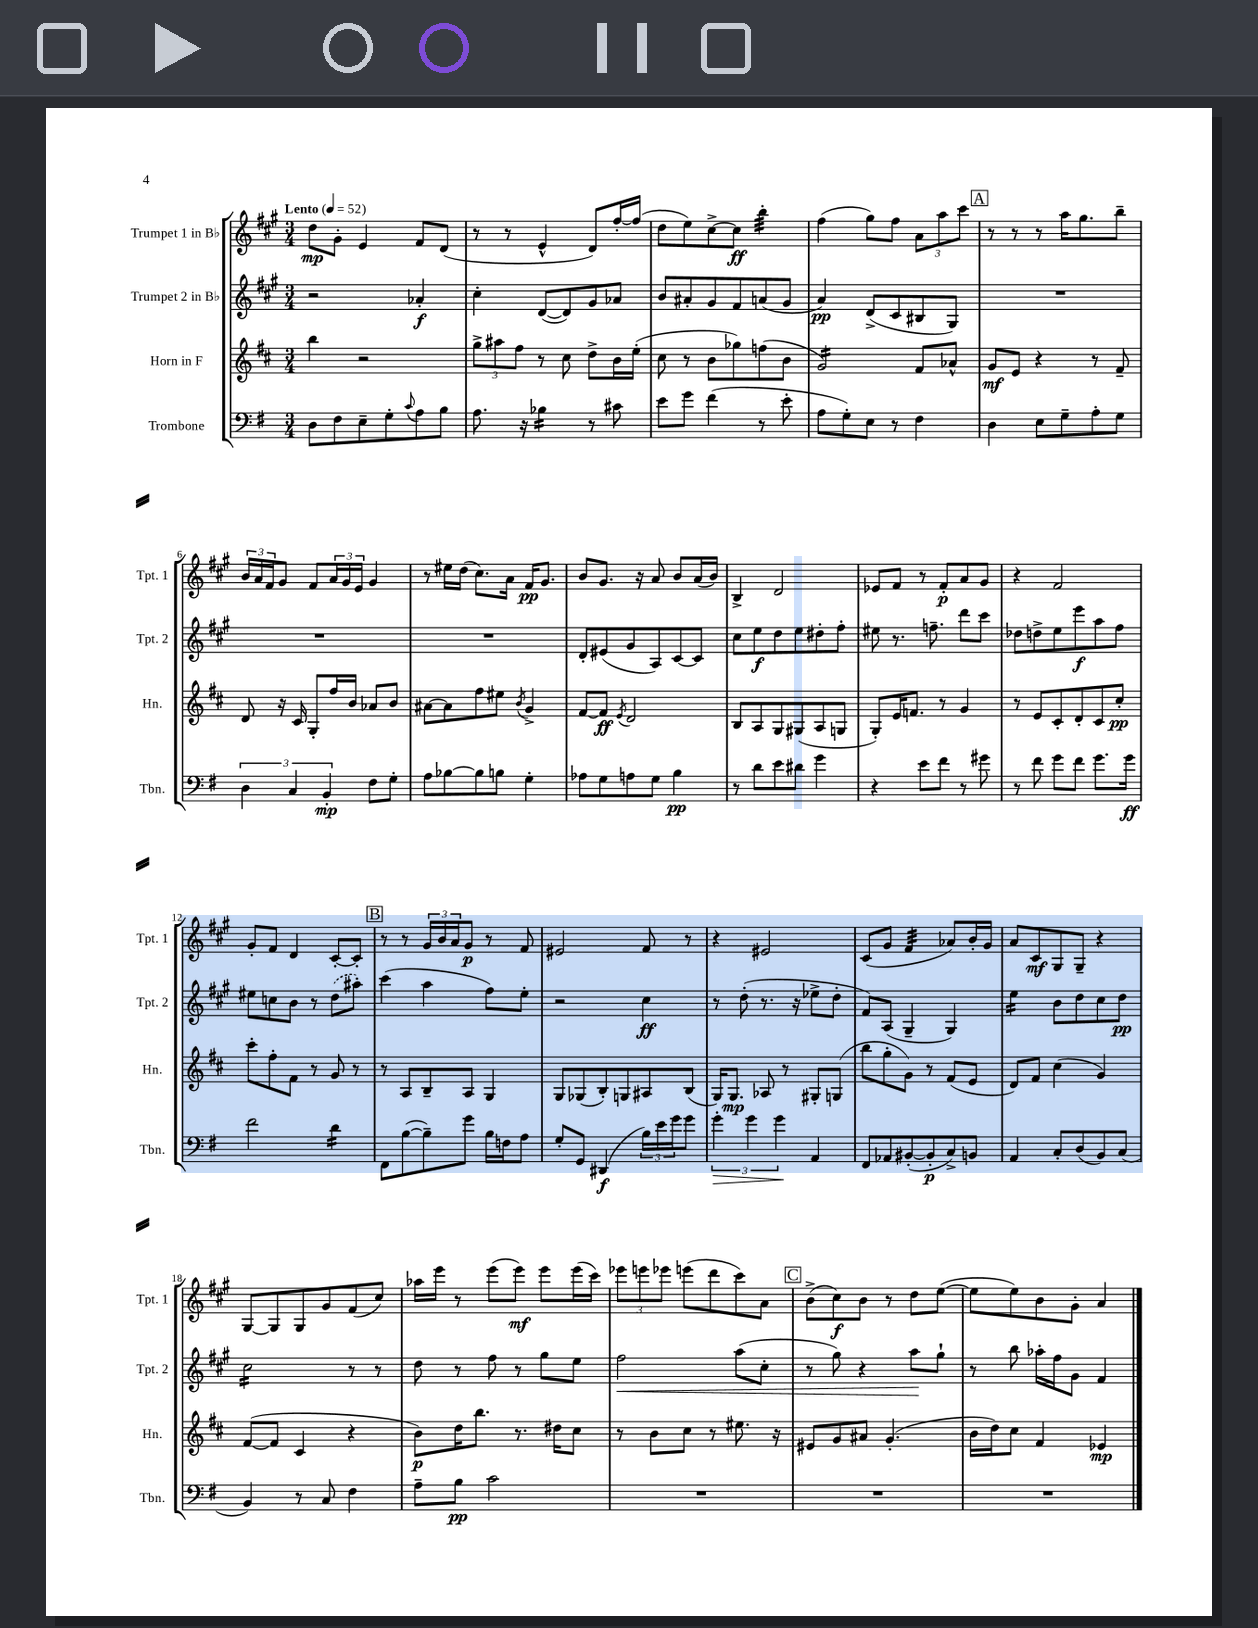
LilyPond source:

<<
\new StaffGroup <<
\new Staff = "s0" \with { instrumentName = "Trumpet 1 in Bb" shortInstrumentName = "Tpt. 1" } {
    \clef treble \key a \major \numericTimeSignature \time 3/4 \tempo "Lento" 4 = 52
    d''8\mp gis'8-. e'4 fis'8 d'8( |
    r8 r8 e'4-^ d'8) fis''16~-. fis''16( |
    d''8 e''8) cis''8~-> cis''8\ff b''4:32-. |
    fis''4( gis''8) fis''8 \tuplet 3/2 { a'8 a''8 cis'''8 } |
    \mark \markup { \box "A" } r8 r8 r8 a''16 gis''8. b''8-- |
    \tuplet 3/2 { b'16 a'16 fis'16 } gis'8 fis'8 \tuplet 3/2 { a'16 gis'16 e'16 } gis'4 |
    r8 eis''16 d''16( cis''8.) a'16 fis'16\pp gis'8. |
    b'8 gis'8. r16 a'8 b'8 a'16( b'16) |
    b4-> d'2 |
    ees'8 fis'8 r8 fis'8-.\p a'8 gis'8 |
    r4 fis'2 |
    gis'8-. fis'8 d'4 cis'8~-. cis'8-. |
    \mark \markup { \box "B" } r8 r8 \tuplet 3/2 { gis'16 b'16 a'16 } gis'8\p r8 fis'8 |
    eis'2 fis'8 r8 |
    r4 eis'2 |
    cis'8( gis'8 fis'4:32 aes'8) b'16-. gis'16 |
    a'8 cis'8\mf gis8 gis8-- r4 |
    gis8~ gis8 gis8 gis'8 fis'8( cis''8) |
    aes''16 e'''16 r8 e'''8( e'''8\mf) e'''8 e'''16( cis'''16) |
    \tuplet 3/2 { ees'''8 e'''8 ees'''8 } e'''8( d'''8 cis'''8) a'8 |
    \mark \markup { \box "C" } b'8->( cis''8\f) b'8 r8 d''8 e''8~( |
    e''8 e''8) b'8 gis'8-. a'4 \bar "|." |
}
\new Staff = "s1" \with { instrumentName = "Trumpet 2 in Bb" shortInstrumentName = "Tpt. 2" } {
    \clef treble \key a \major \numericTimeSignature \time 3/4
    r2 aes'4-.\f |
    cis''4-. d'8~( d'8) gis'8 aes'8 |
    b'8 ais'8-. gis'8 fis'8 a'8( gis'8 |
    a'4\pp) d'8->( cis'8 bis8 gis8) |
    \mark \markup { \box "A" } R2. |
    R2. |
    R2. |
    d'8-. eis'8( gis'8 a8) cis'8~ cis'8 |
    cis''8 e''8\f d''8 e''8 dis''8-. fis''8-. |
    eis''8 r8. f''8.-- d'''8 cis'''8 |
    des''8 d''8-> e''8 e'''8\f a''8 fis''8 |
    eis''8 c''8 b'8 r8 \once \slurDashed d''8( ais''8-.) |
    \mark \markup { \box "B" } cis'''4( a''4 fis''8) e''8-. |
    r2 cis''4\ff |
    r8 d''8-.( r8. r16 ees''8-> d''8-. |
    fis'8) a8( gis4-- gis4) |
    e''4:16 b'8 d''8 cis''8 d''8\pp |
    cis''2:16 r8 r8 |
    d''8 r8 fis''8 r8 gis''8 e''8 |
    fis''2\< a''8( cis''8-. |
    \mark \markup { \box "C" } r8 gis''8) r4 a''8\! gis''8-! |
    r8 b''8 aes''16-. fis''16 gis'8 fis'4 \bar "|." |
}
\new Staff = "s2" \with { instrumentName = "Horn in F" shortInstrumentName = "Hn." } {
    \clef treble \key d \major \numericTimeSignature \time 3/4
    b''4 r2 |
    \tuplet 3/2 { g''8-> ais''8 fis''8 } r8 cis''8 d''8-> b'16 e''16-.( |
    cis''8 r8 b'8 ges''8) f''8( b'8 |
    g'2:16) fis'8 aes'8-^ |
    \mark \markup { \box "A" } g'8\mf e'8 r4 r8 fis'8-- |
    d'8 r16 cis'16 g8-. fis''16 b'16 aes'8 b'8 |
    ais'8~ ais'8 fis''8 eis''8 \acciaccatura { b'8 } g'4-> |
    fis'8~ fis'8\ff \acciaccatura { e'8 } d'2 |
    b8 a8 g8 gis8( a8 g8 |
    g8-.) e'16 f'8. r8 g'4 |
    r8 e'8 cis'8-. d'8-. cis'8 cis''8-.\pp |
    cis'''8-. fis''8-. fis'8 r8 g'8 r8 |
    \mark \markup { \box "B" } r8 a8 b8-- a8 g4 |
    g8 ges8( b8-.) g8 ais8 b8( |
    g16) g8.\mp aes8 r8 gis8-. g8( |
    b''8 g''8-. g'8) r8 fis'8( e'8 |
    d'8) fis'8 cis''4( g'4) |
    fis'8~( fis'8 cis'4 r4 |
    b'8\p) d''16 b''8. r8. dis''16 cis''8 |
    r8 b'8 cis''8 r8 eis''8. r16 |
    \mark \markup { \box "C" } eis'8 g'8 ais'8 g'4.-.( |
    b'16 d''16) cis''8 fis'4 ees'4\mp \bar "|." |
}
\new Staff = "s3" \with { instrumentName = "Trombone" shortInstrumentName = "Tbn." } {
    \clef bass \key g \major \numericTimeSignature \time 3/4
    d8 fis8 e8-- g8-. \appoggiatura { c'8 } a8 b8 |
    a8. r16 bes4:16 r8 cis'8 |
    e'8 g'8 fis'4( r8 e'8-. |
    a8 g8-.) e8 r8 fis4 |
    \mark \markup { \box "A" } d4 e8 g8-- a8-. g8 |
    \tuplet 3/2 { d4 c4 b,4-.\mp } fis8 g8-. |
    a8 bes8~ bes8 b8 g4-. |
    aes8 g8 a8 g8 b4\pp |
    r8 d'8 e'8 dis'8 g'4 |
    r4 e'8 fis'8 r8 gis'8 |
    r8 fis'8 g'8 fis'8 g'8. g'16\ff |
    fis'2 d'4:16 |
    \mark \markup { \box "B" } fis,8 b8~( b8--) g'8 b16 f16 a8 |
    g8-. g,8 dis,4\f( \tuplet 3/2 { b16) e'16 g'16 } g'8 |
    \tuplet 3/2 { g'4-.\> g'4 g'4\! } a,4 |
    fis,8 aes,8 bis,8~-.( bis,8-.\p c8->) b,8 |
    a,4 c8-. d8( b,8) c8( |
    b,4) r8 c8 fis4 |
    a8-- b8\pp c'2 |
    R2. |
    \mark \markup { \box "C" } R2. |
    R2. \bar "|." |
}
>>
>>
